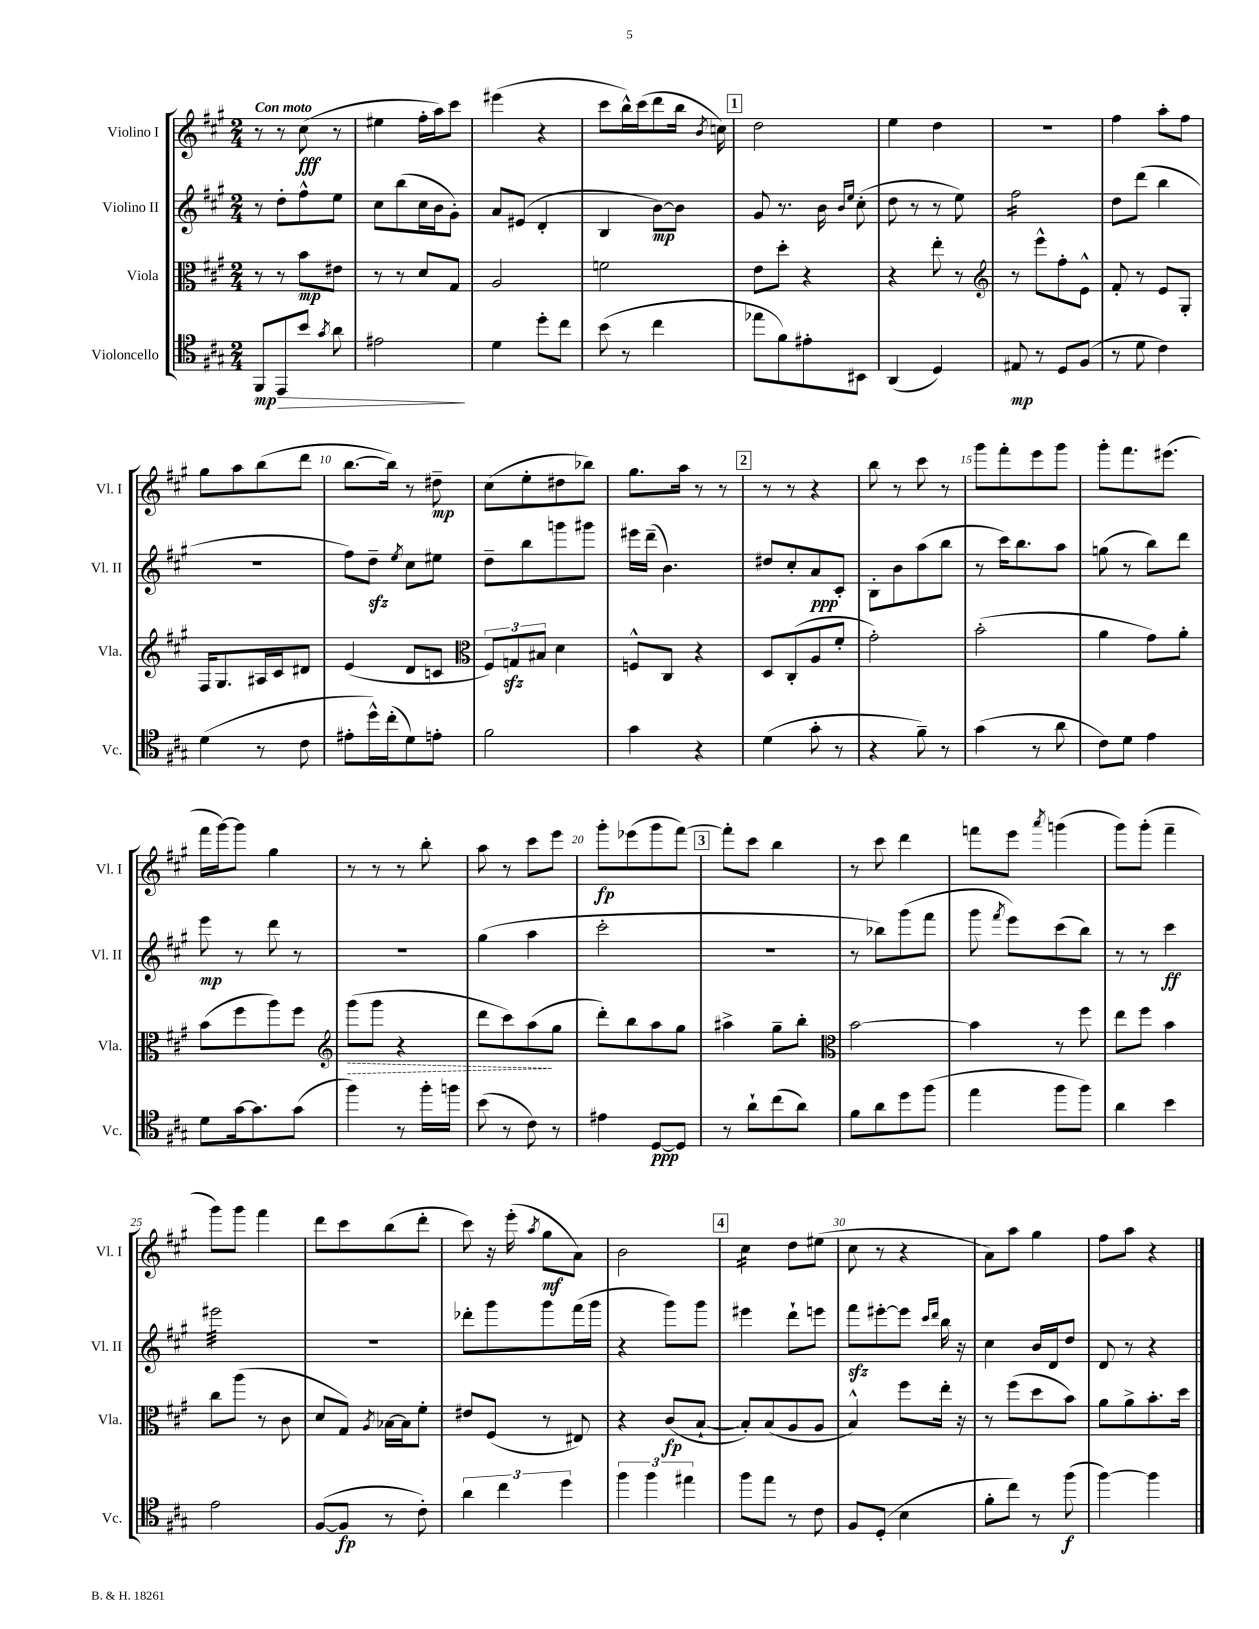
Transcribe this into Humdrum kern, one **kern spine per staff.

**kern	**kern	**kern	**kern
*staff4	*staff3	*staff2	*staff1
*clefC4	*clefC3	*clefG2	*clefG2
*k[f#c#g#]	*k[f#c#g#]	*k[f#c#g#]	*k[f#c#g#]
*M2/4	*M2/4	*M2/4	*M2/4
8FF#/L	8r	8r	8r
8EE/	8r	8dd'\L	8r
8b/J	8b\L	8ff#^^\	(8cc#\
8qg#/	.	.	.
8a\	8e#\J	8ee\J	8r
=	=	=	=
2e#\	8r	8cc#\L	4ee#\
.	8r	(8bb\	.
.	8d/L	16cc#\L	16ff#'\LL
.	.	16b\J	16aa\J)
.	8G#/J	8g#'\J)	8ccc#\J
=	=	=	=
4d\	2A/	8a/L	(4eee#\
.	.	(8e#/J	.
8dd'\L	.	4d'/	4r
8cc#\J	.	.	.
=	=	=	=
(8b\	2f\	4B/	8ccc#\L
8r	.	.	16bb^^\L)
.	.	.	(16ccc#\J
4cc#\	.	[8b\L)	8ddd\
.	.	8b\]J	16bb\Jk
.	.	.	8qb/
.	.	.	16cc\)
=	=	=	=
8ee-\L	8e\L	8g#/	2dd\
8f#\)	8dd'\J	8.r	.
8e#'\	4r	.	.
.	.	16b\	.
.	.	16qqb/LL	.
.	.	16qqee/JJ	.
8BB#\J	.	(8cc#'\	.
=	=	=	=
(4AA/	4r	8dd\	4ee\
.	.	8r	.
4D/)	8ee'\	8r	4dd\
.	8r	8ee\)	.
=	=	=	=
*	*clefG2	*	*
8E#/	8r	2ff#\	2r
8r	8eee^^\L	.	.
8D/L	8ff#'\	.	.
(8F#/J	8e^^\J	.	.
=	=	=	=
8r	8f#'/	8dd\L	4ff#\
8d\	8r	(8ddd\J	.
4c#\)	8e/L	4bb\	8aa'\L
.	8G#'/J	.	8ff#\J
=	=	=	=
(4d\	16F#/LK	2r	8gg#\L
.	8.G#/	.	.
.	.	.	8aa\
8r	16A#/L	.	(8bb\
.	16c#/J	.	.
8c#\	8d#/J	.	8ddd\J
=	=	=	=
8e#'\L	(4e/	8ff#\L)	[8.bb\L
16dd^^\L)	.	8dd~\J	.
(16cc#'\J	.	.	16bb\]Jk)
.	.	8qee/	.
8d\)	8d/L	8cc#\L	8r
8e'\J	8c/J	8ee#\J	8dd#~\
=	=	=	=
*	*clefC3	*	*
2f#\	12F#/L)	8dd~\L	(8cc#\L
.	12G/	.	.
.	.	8bb\	8ee'\
.	12B#/J	.	.
.	4d\	8ggg\	8dd#\
.	.	8ggg#\J	8bb-\J)
=	=	=	=
4g#\	8F^^/L	16eee#\LL	8.gg#\L
.	.	(16ddd~\JJ	.
.	8C#/J	4.b\)	.
.	.	.	16aa\Jk
4r	4r	.	8r
.	.	.	8r
=	=	=	=
(4d\	8D/L	8dd#/L	8r
.	(8C#'/	8cc#'/	8r
8g#'\	8A/	8a/	4r
8r	8f#'/J	8c#'/J	.
=	=	=	=
4r	2g#'\)	8B'\L	8bb\
.	.	8b\	8r
8f#~\)	.	(8aa\	8ccc#\
8r	.	8bb\J	8r
=	=	=	=
(4g#\	(2b'\	8r	8ggg#\L
.	.	16ccc#\LK)	8fff#'\
.	.	8.bb\	.
8r	.	.	8eee\
8a\	.	8aa\J	8ggg#\J
=	=	=	=
8c#\L)	4a\	(8gg\	8ggg#'\L
8d\J	.	8r	8.fff#\
4e\	8g#\L)	8bb\L)	.
.	.	.	(8.eee#\J
.	8a'\J	8ddd\J	.
=	=	=	=
8d\L	(8b\L	8eee\	16fff#\LL
.	.	.	[16ggg#\J)
[16g#\k	8ff#\	8r	8ggg#\]J
8.g#\]	.	.	.
.	8aa\)	8ddd\	4gg#\
(8g#\J	8ff#\J	8r	.
=	=	=	=
*	*clefG2	*	*
4ff#\)	(8ggg#\L	2r	8r
.	8ggg#\J	.	8r
8r	4r	.	8r
16ff#'\LL	.	.	8bb'\
16ff\JJ	.	.	.
=	=	=	=
(8b\	8ddd\L	(4gg#\	8aa\
8r	8ccc#\)	.	8r
8c#\)	(8aa\	4aa\	8ccc#\L
8r	8gg#\J	.	8eee\J
=	=	=	=
4e#\	8ddd'\L)	2ccc#'\	8ggg#'\L
.	8bb\	.	(8eee-\
[8D/L	8aa\	.	8ggg#\
8D/]J	8gg#\J	.	[8fff#\J)
=	=	=	=
8r	4aa#^\	2r	8fff#'\]L
8a`\L	.	.	8ccc#\J
(8cc#\	8gg#~\L	.	4bb\
8a\J)	8bb'\J	.	.
=	=	=	=
*	*clefC3	*	*
8f#\L	[2b\	8r	8r
8a\	.	8bb-\L)	8ccc#\
8dd\	.	(8ggg#\	4ddd\
(8ff#\J	.	8fff#\J	.
=	=	=	=
4ee\	4b\]	8ggg#\	8fff\L
.	.	8qfff#/	.
.	.	8eee\L)	8eee\J
.	.	.	8qaaa/
8ff#\L	8r	(8ccc#\	(4ggg\
8ff#\J)	8ff#\	8bb\J)	.
=	=	=	=
4a\	8ee\L	8r	8ggg#\L)
.	8ff#\J	8r	(8ggg#'\J
4b\	4b\	4ccc#\	4fff#~\
=	=	=	=
2e\	8cc#\L	2eee#\	8ggg#\L)
.	(8aa\J	.	8ggg#\J
.	8r	.	4fff#\
.	8c#\	.	.
=	=	=	=
([8F#/L	8d/L	2r	8ddd\L
8F#/]J	8G#/J)	.	8ccc#\
.	8qA/	.	.
8r	[16B-\LL	.	(8bb\
.	16B-\]J	.	.
8c#'\)	8f#'\J	.	8ddd'\J
=	=	=	=
6a\	8e#/L	8ddd-'\L	8ccc#\)
.	(8F#/J	8ggg#\	16r
6cc#\	.	.	.
.	.	.	(16eee'\
.	.	.	8qaa/
.	8r	8ggg#\	8gg#\L
6dd\	.	.	.
.	8E#/)	(16fff#\L	8a\J)
.	.	16ggg#\JJ	.
=	=	=	=
6ff#\	4r	4r	2b\
6ff#\	.	.	.
.	(8c#/L	8ggg#\L)	.
6ee#\	.	.	.
.	[8B`/J	8ggg#\J	.
=	=	=	=
8ff#\L	8B'/]L)	4eee#\	4cc#\
8ee\J	(8B/	.	.
8r	8A/	8ddd`\L	8dd\L
8c#\	8A/J	8eee\J	(8ee#\J
=	=	=	=
8F#/L	4B^^/)	8fff#\L	8cc#\
(8D'/J	.	[8eee#'\	8r
4B\	8ff#\L	8eee#\]J	4r
.	.	16qqccc#/LL	.
.	.	16qqddd/JJ	.
.	16ee'\Jk	16bb\	.
.	16r	16r	.
=	=	=	=
8f#'\L	8r	4cc#\	8a\L)
8cc#\J)	(8ff#\L	.	8aa\J
8r	8dd\	16b/LL	4gg#\
.	.	16d/J	.
(8ff#\	8b\J)	8dd/J	.
=	=	=	=
[4ff#\)	8a\L	8d/	8ff#\L
.	8a^\	8r	8aa\J
4ff#\]	8.b'\	4r	4r
.	16dd\Jk	.	.
==	==	==	==
*-	*-	*-	*-
